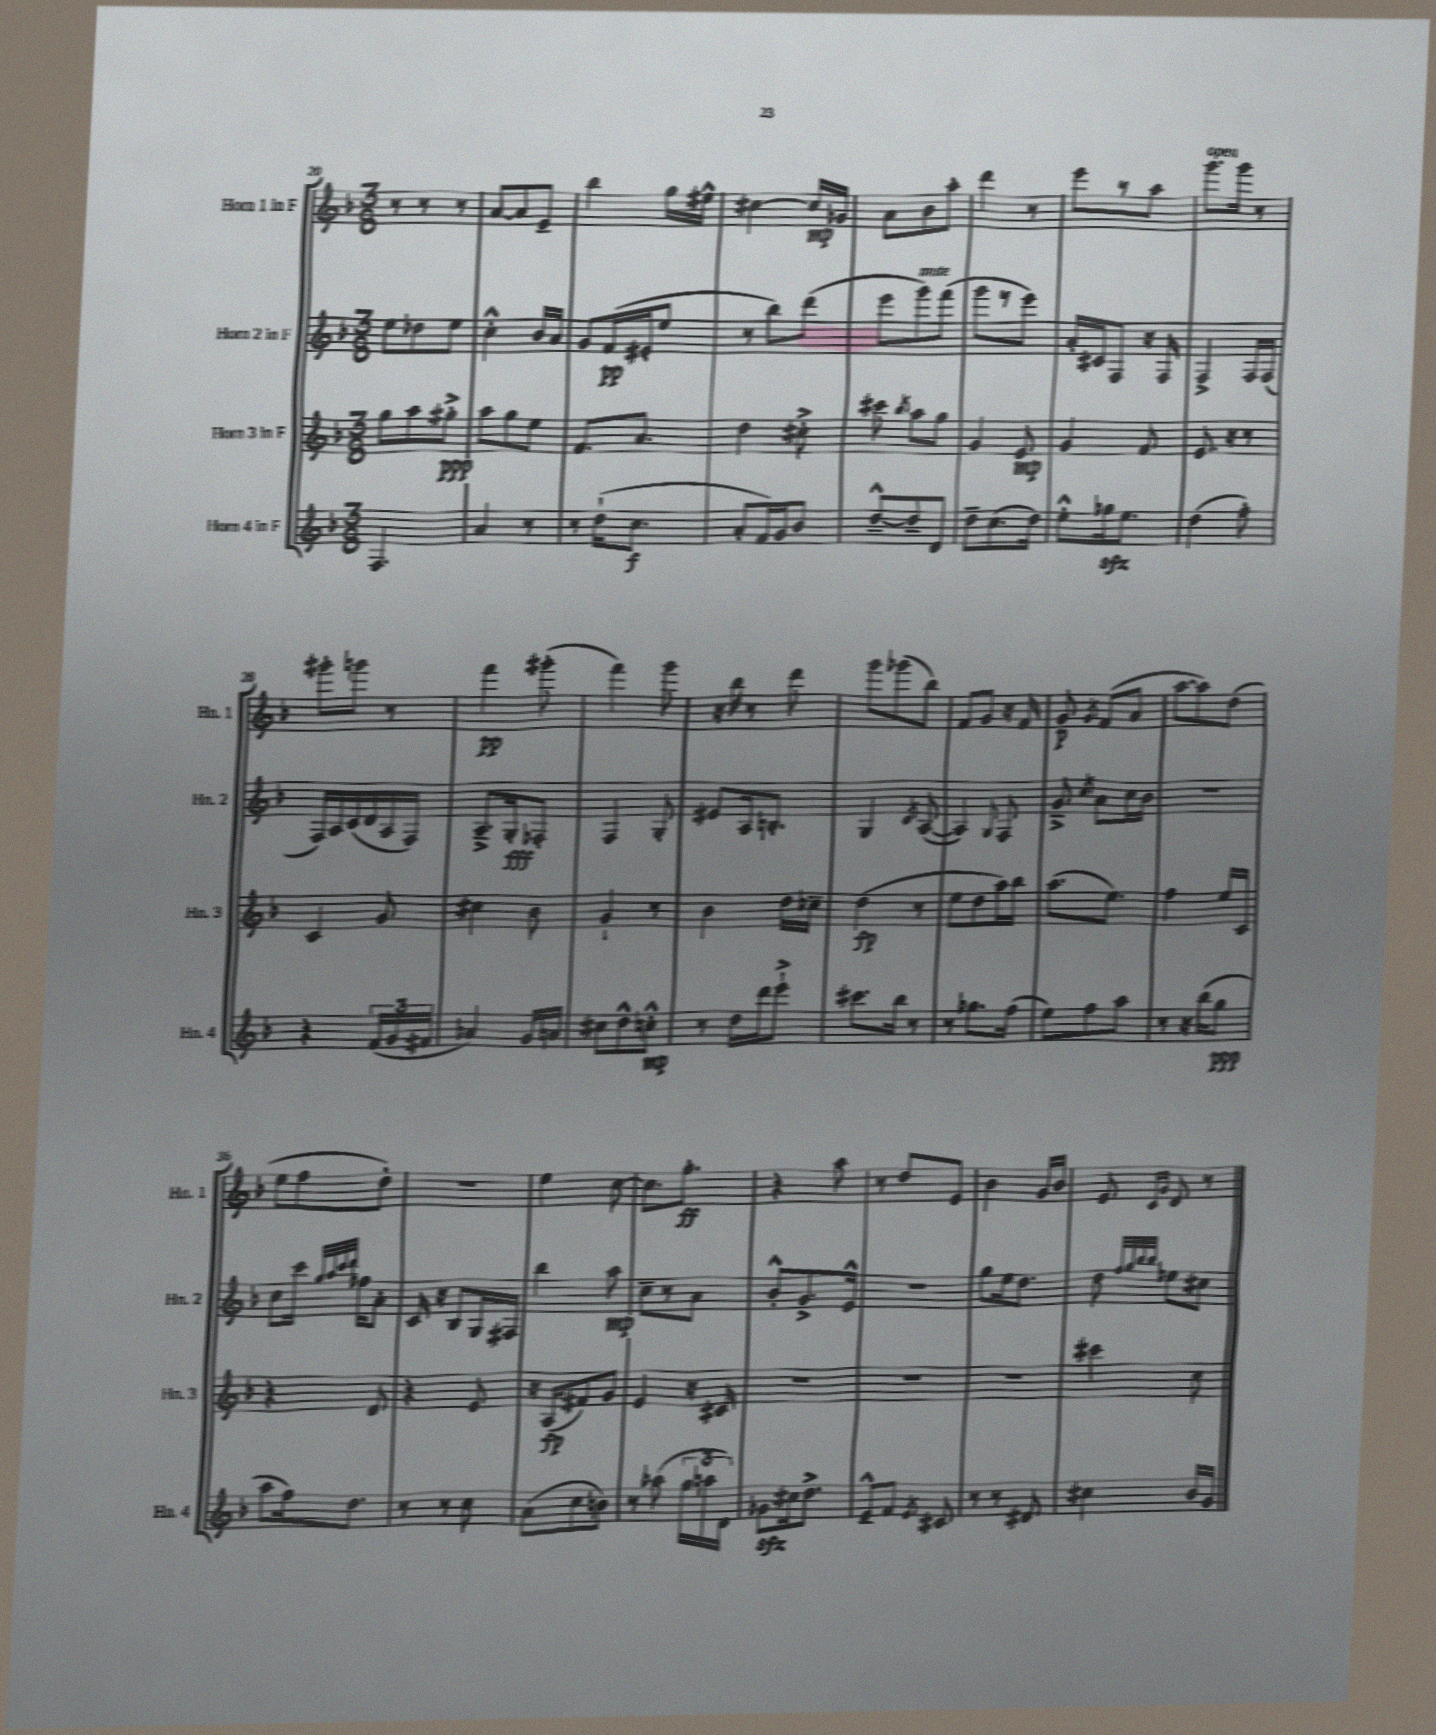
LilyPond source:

<<
\new StaffGroup <<
\new Staff = "s0" \with { instrumentName = "Horn 1 in F" shortInstrumentName = "Hn. 1" } {
    \clef treble \key f \major \numericTimeSignature \time 3/8
    \autoBeamOff r8 r8 r8 |
    a'8[~ a'8 e'8]-- |
    bes''4 g''16[ eis''16]-^ |
    cis''4~ cis''16[\mp ges'16] |
    a'8[ bes'8 a''8]-. |
    d'''4 r8 |
    e'''8[ r8 a''8] |
    g'''8.[^\markup { \italic "open" } g'''16] r8 |
    gis'''8[-. g'''8] r8 |
    f'''4\pp gis'''8-.( |
    f'''4) g'''8 |
    r16 bes''16 r8 d'''8 |
    g'''8[ ges'''8( bes''8]) |
    f'8[ g'8] r16 f'16 |
    g'8\p \acciaccatura { g'8 } f'8[( a'8] |
    a''8[~ a''8) d''8]( |
    e''8[ f''8 d''8]-.) |
    R4. |
    e''4 c''8~ |
    c''8.[ g''8.]-.\ff |
    r4 a''8 |
    r8 d''8[ e'8] |
    bes'4 g'16[ bes'16] |
    e'8 \grace { c'16[ g'16] } d'8 r8 \bar "|." |
}
\new Staff = "s1" \with { instrumentName = "Horn 2 in F" shortInstrumentName = "Hn. 2" } {
    \clef treble \key f \major \numericTimeSignature \time 3/8
    \autoBeamOff e''8[ des''8 e''8] |
    c''4-.-^ bes'16[ a'16] |
    g'8[ f'16\pp( eis'16-. e''8] |
    r8 bes''8[) d'''8]( |
    e'''8[ g'''8^\markup { \italic "mute" }) f'''8]( |
    g'''8[ r8 e'''8]) |
    a'16[-. cis'16 f8] r16 f16 |
    f4-> f16[ f16]( |
    f16[) a16 c'16( d'16 a16 f16]) |
    a8.[---> g16-.\fff fes8]-. |
    f4 g8-. |
    eis'8[ a16 b8.]-. |
    g4 \acciaccatura { c'8 } a8~( |
    a4) \appoggiatura { g8 } f8 |
    g'8---> \acciaccatura { c''8 } a'8[ c''16 bes'16] |
    R4. |
    c''8[ c'''16] \grace { g''32[ a''32 c'''32 d'''32] } fes''16[ a'8]-. |
    c'16 r16 bes8[ g16 fis16] |
    bes''4 a''8\mp |
    c''8[-- r8 a'8] |
    bes'8[-.-^ g'8.-> e'16]-^ |
    R4. |
    g''8[ e''16 d''8.] |
    d''8 \grace { f''32[ g''32 bes''32 bes''32] } ees''8[ cis''8] \bar "|." |
}
\new Staff = "s2" \with { instrumentName = "Horn 3 in F" shortInstrumentName = "Hn. 3" } {
    \clef treble \key f \major \numericTimeSignature \time 3/8
    \autoBeamOff g''8[ a''8 gis''8]-.->\ppp |
    a''8[ g''8 e''8] |
    f'8.[ a'8.] |
    d''4 cis''8-.-> |
    cis'''8 \acciaccatura { bes''8 } a''8[ g''8] |
    g'4 e'8\mp |
    g'4 f'8 |
    e'8. r16 r8 |
    c'4 g'8 |
    cis''4 bes'8 |
    g'4-! r8 |
    bes'4 d''16[ ces''16]-- |
    d''4\fp( r8 |
    e''8[ d''8 a''16) bes''16] |
    a''8.[( e''8.]) |
    f''4 e''16[ c'16] |
    r4 d'8 |
    r4 e'8 |
    r16 a16[\fp( fis'8) g'8] |
    e'4 r16 cis'16 |
    R4. |
    R4. |
    R4. |
    cis'''4 c''8 \bar "|." |
}
\new Staff = "s3" \with { instrumentName = "Horn 4 in F" shortInstrumentName = "Hn. 4" } {
    \clef treble \key f \major \numericTimeSignature \time 3/8
    \autoBeamOff f4. |
    a'4 r8 |
    r8 d''16[-!( c''8.]\f |
    a'8[-. f'16) g'16 bes'8] |
    d''8[~---^ d''8-- d'8] |
    d''8[-- c''8.( d''16]) |
    e''8[-.-^ ges''16\sfz e''8.] |
    d''4( f''8-.) |
    r4 \tuplet 3/2 { f'16[( g'16 fis'16] } |
    aes'4) g'16[ a'16] |
    cis''8[ d''8-^ c''8]-.-^\mp |
    r8 d''16[ d'''16 e'''8]-!-> |
    cis'''8.[ bes''16] r8 |
    r8 ges''8.[ f''16]( |
    e''8[) f''8 a''8] |
    r8 r16 bes''16[( g''8]\ppp |
    a''8[ f''16) d''8.] |
    r8 r8 c''8 |
    a'8[( c''8 b'8]) |
    r8 aes''8( \tuplet 3/2 { g''16[ a''16 d'16]) } |
    ges'8[\sfz cis''16 d''8.]-> |
    e'8[---^ f'8] \acciaccatura { e'8 } cis'8 |
    r8 r8 dis'8 |
    cis''4 bes'16[ g'16] \bar "|." |
}
>>
>>
\layout { \context { \Score currentBarNumber = #20 } }
